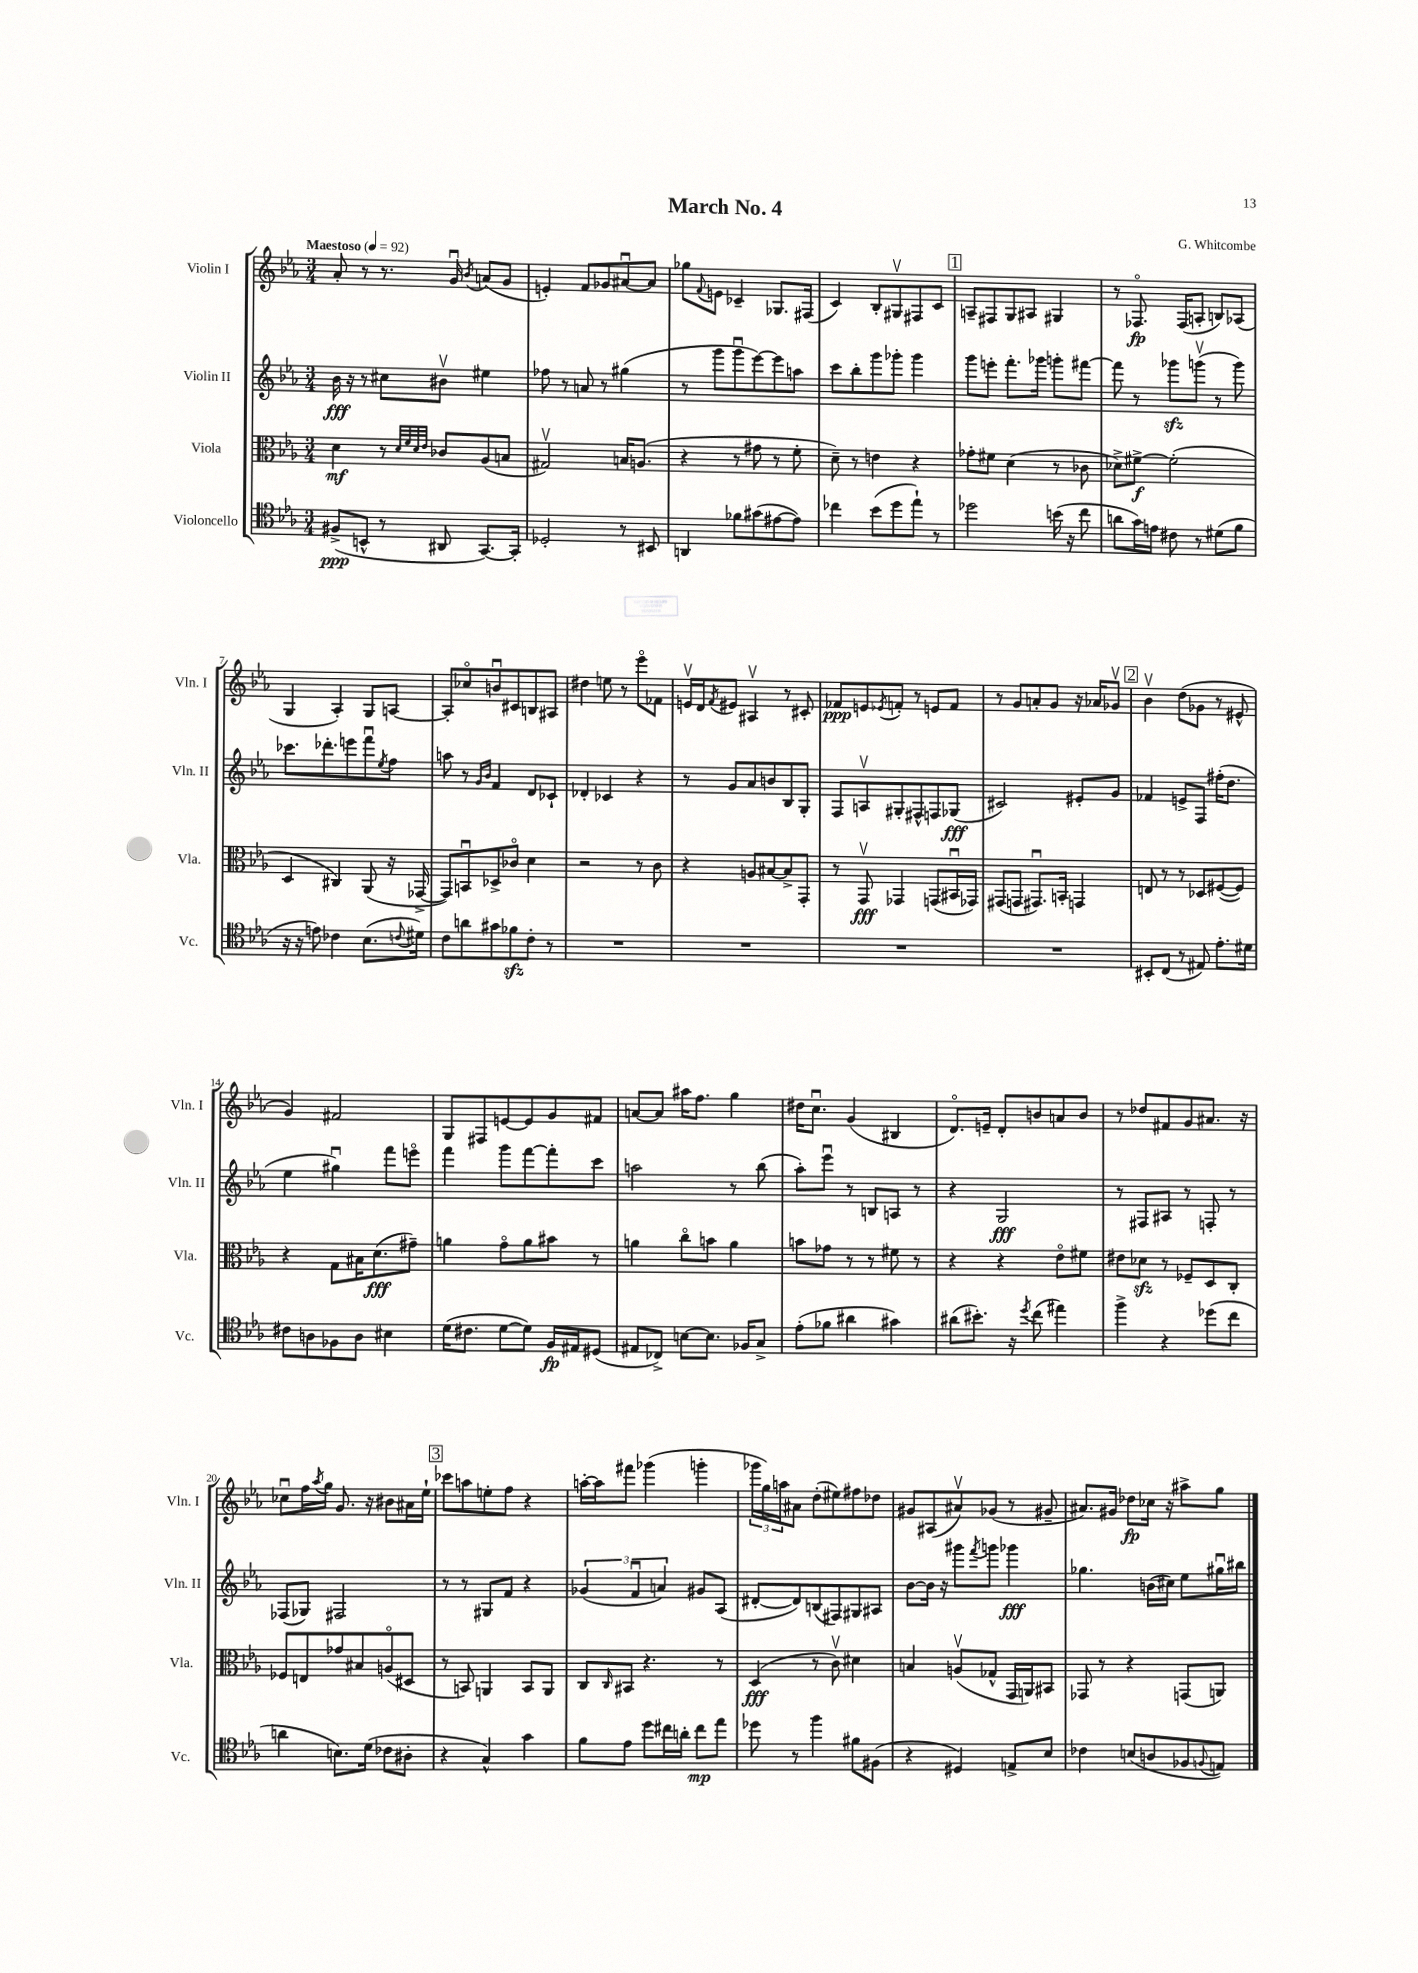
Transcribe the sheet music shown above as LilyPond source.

\header { title = "March No. 4" composer = "G. Whitcombe" }
<<
\new StaffGroup <<
\new Staff = "s0" \with { instrumentName = "Violin I" shortInstrumentName = "Vln. I" } {
    \clef treble \key ees \major \numericTimeSignature \time 3/4 \tempo "Maestoso" 4 = 92
    aes'8-. r8 r8. g'16\downbow \acciaccatura { bes'8 } a'8( g'8 |
    e'4-.) f'8 ges'8 ais'8~\downbow ais'8 |
    ges''8 \appoggiatura { f'8 } e'8 ces'4-- ges8. fis16( |
    c'4) bes8-. gis8\upbow fis8 c'8 |
    \mark \markup { \box "1" } a8-- fis8 g8 ais8 gis4 |
    r8 fes8.\flageolet\fp fes16( a8-. b8) aes8( |
    g4 aes4-.) g8 a8~ |
    a8-. ces''8\flageolet b'8\downbow cis'8 b8 ais8 |
    dis''4 e''8 r8 ees'''8\flageolet fes'8 |
    e'16\upbow d'16 \acciaccatura { f'8 } eis'8 ais4\upbow r8 cis'8-. |
    fes'8\ppp e'8 \acciaccatura { ees'8 } f'8-. r8 e'8 f'8 |
    r8 g'8 a'8-. g'8 r16 aes'16 ges'8\upbow |
    \mark \markup { \box "2" } bes'4\upbow d''8( ges'8 r8 eis'8-^ |
    g'4) fis'2 |
    g8 fis8 e'8~ e'8 g'8 fis'8 |
    a'8~ a'8 ais''16 f''8. g''4 |
    dis''16 c''8.\downbow g'4( bis4 |
    d'8.\flageolet) e'16-- d'8-. b'8 a'8 b'8 |
    r8 des''8 fis'8 g'8 ais'8. r16 |
    ces''8\downbow f''16 \acciaccatura { aes''8 } g''16 g'8. r16 bis'8 ais'16 ees''16-! |
    \mark \markup { \box "3" } ces'''8 a''8 e''8-. f''8 r4 |
    a''16~-. a''16 fis'''8 ges'''4( g'''4-. |
    \tuplet 3/2 { ges'''16 g''16) a''16 } ais'8 d''8-.( eis''8) fis''8 des''8 |
    gis'8 ais8( ais'8\upbow) ges'8( r8 gis'8-- |
    ais'8.) gis'16 des''8\fp ces''16 r16 ais''8-> g''8 \bar "|." |
}
\new Staff = "s1" \with { instrumentName = "Violin II" shortInstrumentName = "Vln. II" } {
    \clef treble \key ees \major \numericTimeSignature \time 3/4
    bes'16\fff r16 r8 cis''8 bis'8\upbow eis''4 |
    fes''8 r8 a'8 r8 gis''4( |
    r8 g'''8 g'''8\downbow ees'''8~) ees'''8 a''8 |
    c'''8 bes''8-. g'''8 ges'''8-. ges'''4 |
    \mark \markup { \box "1" } g'''8 e'''8-. f'''8.-. ges'''16 g'''8-. fis'''8~ |
    fis'''8 r8 ges'''8\sfz g'''8\upbow( r8 g'''8) |
    ces'''8. des'''8.-. e'''8 f'''8\downbow \acciaccatura { ees''8 } f''8 |
    a''8 r8 \grace { g'16 bes'16 } f'4 d'8 ces'8-! |
    des'4-. ces'4 r4 |
    r8 g'8 aes'8 b'8 bes8 g8-. |
    f8 a8\upbow gis8-. fis8-^ f8 ges8\fff( |
    cis'2) eis'8-. g'8 |
    \mark \markup { \box "2" } fes'4 e'8-> f8 fis''16-.( d''8. |
    ees''4 gis''4\downbow) f'''8 e'''8\flageolet |
    f'''4 g'''8 f'''8~ f'''8-. c'''8 |
    a''2 r8 bes''8( |
    aes''8-.) ees'''8\downbow r8 b8 a8 r8 |
    r4 g2\fff |
    r8 fis8 ais8 r8 f8-. r8 |
    fes8( ges8) fis2 |
    \mark \markup { \box "3" } r8 r8 gis8 f'8 r4 |
    \tuplet 3/2 { ges'4( f'4\downbow a'4) } gis'8 aes8( |
    dis'8~-. dis'8) b8( fis8) gis8 ais8 |
    bes'8~ bes'16 r16 gis'''8 \acciaccatura { f'''8 } g'''8 ges'''4\fff |
    ges''4. b'16( cis''16) ees''8 gis''16\downbow bis''16 \bar "|." |
}
\new Staff = "s2" \with { instrumentName = "Viola" shortInstrumentName = "Vla." } {
    \clef alto \key ees \major \numericTimeSignature \time 3/4
    d'4\mf r8 \grace { d'32 f'32 d'32 ees'32 } ces'8 aes8( b8 |
    gis2\upbow) b16 a8.( |
    r4 r8 gis'8 r8 f'8-. |
    d'8--) r8 e'4 r4 |
    \mark \markup { \box "1" } ges'8-. fis'8 d'4( r8 ces'8 |
    des'8->) fis'8~->\f fis'2-.( |
    d4 cis4) aes,8( r16 ges,16~-> |
    ges,8) b,8\downbow des8-> ces'8\flageolet d'4 |
    r2 r8 c'8 |
    r4 a8 bis8~ bis8-> g,8-. |
    r8 g,8\upbow\fff ges,4 g,8( bis,16\downbow ges,16) |
    gis,8( g,8 gis,8.\downbow) b,16-. g,4 |
    \mark \markup { \box "2" } e8 r8 r8 des8 fis8~( fis8) |
    r4 g8 bis16 d'8.\fff( gis'8--) |
    a'4 g'8\flageolet a'8 bis'8 r8 |
    a'4 c''8\flageolet b'8 a'4 |
    b'8 ges'8 r8 r8 fis'8 r8 |
    r4 r4 ees'8\flageolet fis'8 |
    eis'8 des'8\sfz r8 fes8-- d8 c8-. |
    fes8 e8 ges'8 bis8 a8\flageolet( dis8 |
    \mark \markup { \box "3" } r8 b,8) a,4 b,8 a,8 |
    c8 \grace { c16 } bis,8 r4. r8 |
    d4\fff( r8 c'8\upbow) dis'4 |
    b4 a8\upbow( ges8-^ g,16 a,16) bis,8 |
    ges,8 r8 r4 g,8( a,8) \bar "|." |
}
\new Staff = "s3" \with { instrumentName = "Violoncello" shortInstrumentName = "Vc." } {
    \clef tenor \key ees \major \numericTimeSignature \time 3/4
    fis8->\ppp( b,8-^ r8 ais,8 g,8.~) g,16-. |
    des2-. r8 bis,8 |
    a,4 fes'8 gis'8( eis'8~ eis'8) |
    ces''4 bes'8( d''8 ees''8-!) r8 |
    \mark \markup { \box "1" } des''2 b'16( r16 c''8 |
    a'8 g'16) e'16 cis'8 r8 dis'8( f'8 |
    r16 r16 e'8) ces'4 bes8.( \appoggiatura { c'8 } dis'16) |
    c'8 a'8 gis'8 fes'8\sfz c'8-. r8 |
    R2. |
    R2. |
    R2. |
    R2. |
    \mark \markup { \box "2" } bis,8-. c8( r8 eis8) ees'8.-. dis'16 |
    cis'8 a8 fes8 a8 bis4 |
    d'16( cis'8. d'8~ d'8) f16\fp eis16 dis8( |
    eis8 ces8->) b8~ b8. fes16 g8-> |
    ees'8-.( fes'8 ais'4 gis'4) |
    ais'8( bis'8.-.) r16 \acciaccatura { d''8 } c''8( eis''4) |
    f''4-> r4 des''8( c''8 |
    a'4 b8.) d'16( ces'8 ais8-. |
    \mark \markup { \box "3" } r4 g4-^) g'4 |
    f'8 ees'8 d''8 cis''16 a'16-. cis''8\mp ees''8 |
    des''8 r8 f''4 fis'8 fis8( |
    r4 dis4) e8-> bes8 |
    ces'4 b8( a8 fes8 \appoggiatura { f8 } e8) \bar "|." |
}
>>
>>
